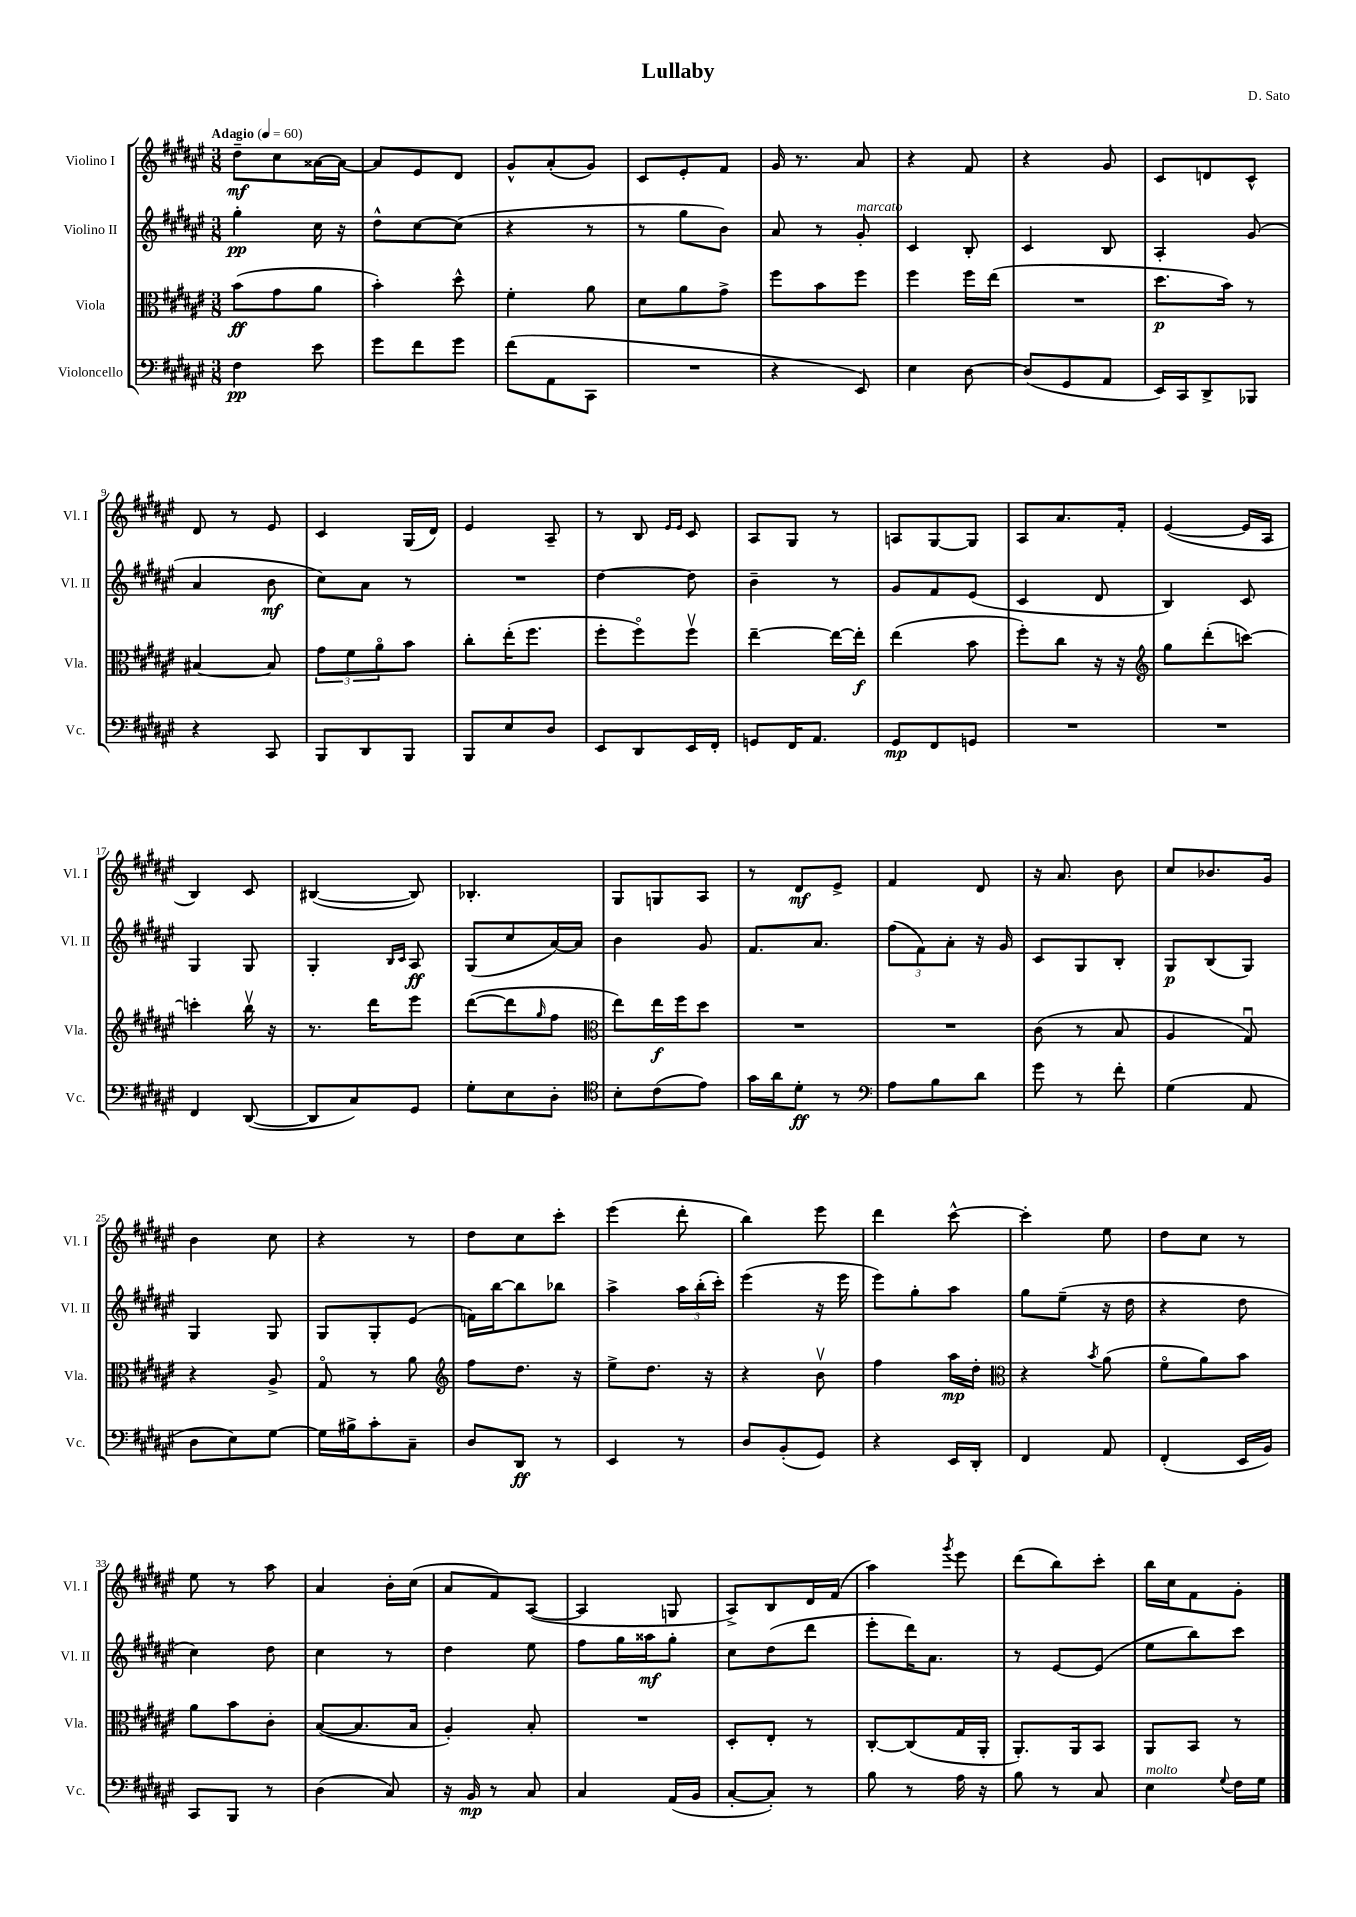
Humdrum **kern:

**kern	**kern	**kern	**kern
*staff4	*staff3	*staff2	*staff1
*clefF4	*clefC3	*clefG2	*clefG2
*k[f#c#g#d#a#e#]	*k[f#c#g#d#a#e#]	*k[f#c#g#d#a#e#]	*k[f#c#g#d#a#e#]
*M3/8	*M3/8	*M3/8	*M3/8
*MM60	*MM60	*MM60	*MM60
4F#\	(8b\L	4gg#'\	8dd#~\L
.	8g#\	.	8cc#\
8e#\	8a#\J	16cc#\	[16a##\L
.	.	16r	16a##\_JJ
=	=	=	=
8g#\L	4b'\)	8dd#^^\L	8a##/]L
8f#\	.	[8cc#\	8e#/
8g#\J	8dd#^^\	(8cc#\]J	8d#/J
=	=	=	=
(8f#\L	4f#'\	4r	8g#^^/L
8AA#\	.	.	(8a#'/
8CC#\J	8a#\	8r	8g#/J)
=	=	=	=
4.r	8d#\L	8r	8c#/L
.	8a#\	8gg#\L	8e#'/
.	8g#^\J	8b\J)	8f#/J
=	=	=	=
4r	8ff#\L	8a#/	16g#/
.	.	.	8.r
.	8b\	8r	.
8EE#/)	8ff#\J	8g#'/	8a#/
=	=	=	=
4E#\	4ff#\	4c#/	4r
[8D#\	16ff#\LL	8B'/	8f#/
.	(16ee#\JJ	.	.
=	=	=	=
(8D#/]L	4.r	4c#/	4r
8GG#/	.	.	.
8AA#/J	.	8B/	8g#/
=	=	=	=
16EE#/LL)	8.dd#\L	4A#'/	8c#/L
16CC#/J	.	.	.
8DD#^/	.	.	8d/
.	16b\Jk)	.	.
8BBB-/J	8r	(8g#/	8c#^^/J
=	=	=	=
4r	[4B#/	4a#/	8d#/
.	.	.	8r
8CC#/	8B#/]	8b\	8e#/
=	=	=	=
8BBB/L	12g#\L	8cc#\L)	4c#/
.	12f#\	.	.
8DD#/	.	8a#\J	.
.	12a#o\	.	.
8BBB/J	8b\J	8r	(16G#/LL
.	.	.	16d#/JJ)
=	=	=	=
8BBB/L	8cc#'\L	4.r	4e#/
8E#/	(16ee#'\K	.	.
.	8.ff#\J	.	.
8D#/J	.	.	8A#~/
=	=	=	=
8EE#/L	8ff#'\L	[4dd#\	8r
8DD#/	8ff#o\)	.	8B/
.	.	.	16qqe#/LL
.	.	.	16qqe#/JJ
16EE#/L	8ff#v\J	8dd#\]	8c#/
16FF#'/JJ	.	.	.
=	=	=	=
8GG/L	[4ee#~\	4b~\	8A#/L
16FF#/K	.	.	8G#/J
8.AA#/J	.	.	.
.	16ee#\_LL	8r	8r
.	16ee#'\]JJ	.	.
=	=	=	=
8GG#/L	(4ee#\	8g#/L	8A/L
8FF#/	.	8f#/	[8G#/
8GG/J	8b\	(8e#/J	8G#/]J
=	=	=	=
4.r	8ff#'\L)	4c#/	8A#/L
.	8cc#\J	.	8.a#/
.	16r	8d#/	.
.	16r	.	16f#'/Jk
=	=	=	=
*	*clefG2	*	*
4.r	8gg#\L	4B/)	([4e#/
.	(8ddd#'\	.	.
.	[8ccc\J)	8c#/	16e#/]LL
.	.	.	16A#/JJ
=	=	=	=
4FF#/	4ccc'\]	4G#/	4B/)
([8DD#/	16bbv\	8G#/	8c#/
.	16r	.	.
=	=	=	=
8DD#/]L	8.r	4G#'/	([4B#/
8C#/)	.	.	.
.	16ddd#\LK	.	.
.	.	16qqB/LL	.
.	.	16qqc#/JJ	.
8GG#/J	8eee#\J	8A#/	8B#/])
=	=	=	=
8G#'\L	([8ddd#\L	(8G#/L	4.B-'/
8E#\	8ddd#\]	8cc#/	.
.	16qqgg#/	.	.
8D#'\J	8ff#\J	[16a#/L)	.
.	.	16a#/]JJ	.
=	=	=	=
*clefC4	*clefC3	*	*
8B'\L	8ee#\L)	4b\	8G#/L
(8c#\	16ee#\L	.	8G/
.	16ff#\J	.	.
8e#\J)	8dd#\J	8g#/	8A#/J
=	=	=	=
16g#\LL	4.r	8.f#/L	8r
16a#\J	.	.	.
8d#'\J	.	.	8d#/L
.	.	8.a#/J	.
8r	.	.	8e#^/J
=	=	=	=
*clefF4	*	*	*
8A#\L	4.r	(12ff#\L	4f#/
.	.	12f#\)	.
8B\	.	.	.
.	.	12a#'\J	.
8d#\J	.	16r	8d#/
.	.	16g#/	.
=	=	=	=
8g#\	(8c#\	8c#/L	16r
.	.	.	8.a#/
8r	8r	8G#/	.
8f#'\	8B/	8B'/J	8b\
=	=	=	=
(4G#\	4A#/	8G#/L	8cc#/L
.	.	(8B/	8.b-/
8AA#/	8G#u/)	8G#/J)	.
.	.	.	16g#/Jk
=	=	=	=
8D#\L	4r	4G#/	4b\
8E#\)	.	.	.
[8G#\J	8A#^/	8G#/	8cc#\
=	=	=	=
16G#\]LL	8G#o/	8G#/L	4r
16B#^\J	.	.	.
8c#'\	8r	8G#'/	.
8C#~\J	8a#\	(8e#/J	8r
=	=	=	=
*	*clefG2	*	*
8D#/L	8ff#\L	16f\LL)	8dd#\L
.	.	[16bb\J	.
8DD#/J	8.dd#\J	8bb\]	8cc#\
8r	.	8bb-\J	8ccc#'\J
.	16r	.	.
=	=	=	=
4EE#/	8ee#^\L	4aa#^\	(4eee#\
.	8.dd#\J	.	.
8r	.	24aa#\LL	8ddd#'\
.	.	(24bb'\	.
.	16r	.	.
.	.	24ccc#'\JJ)	.
=	=	=	=
8D#/L	4r	(4eee#\	4bb\)
(8BB'/	.	.	.
8GG#/J)	8bv\	16r	8eee#\
.	.	16eee#\	.
=	=	=	=
4r	4ff#\	8eee#\L)	4ddd#\
.	.	8gg#'\	.
16EE#/LL	16aa#\LL	8aa#\J	[8ccc#^^\
16DD#'/JJ	16dd#'\JJ	.	.
=	=	=	=
*	*clefC3	*	*
4FF#/	4r	8gg#\L	4ccc#'\]
.	.	(8ee#~\J	.
.	8qb/	.	.
8AA#/	(8a#\	16r	8ee#\
.	.	16dd#\	.
=	=	=	=
(4FF#'/	8f#o\L	4r	8dd#\L
.	8a#\)	.	8cc#\J
16EE#/LL	8b\J	8dd#\	8r
16BB/JJ)	.	.	.
=	=	=	=
8CC#/L	8a#\L	4cc#\)	8ee#\
8BBB/J	8b\	.	8r
8r	8c#'\J	8dd#\	8aa#\
=	=	=	=
(4D#\	([8B/L	4cc#\	4a#/
.	8.B/]	.	.
8C#/)	.	8r	16b'\LL
.	16B/Jk	.	(16cc#\JJ
=	=	=	=
16r	4A#'/)	4dd#\	8a#/L
16BB/	.	.	.
8r	.	.	8f#/)
8C#/	8B'/	8ee#\	([8A#/J
=	=	=	=
4C#/	4.r	8ff#\L	4A#/]
.	.	16gg#\L	.
.	.	16aa##\J	.
(16AA#/LL	.	8gg#'\J	8G/
16BB/JJ	.	.	.
=	=	=	=
[8C#'/L	8D#'/L	8cc#\L	8A#^/L)
8C#'/]J)	8E#'/J	(8dd#\	8B/
8r	8r	8ddd#\J	16d#/L
.	.	.	(16f#/JJ
=	=	=	=
8B\	[8C#'/L	8eee#'\L	4aa#\)
8r	(8C#/]	16ddd#\K)	.
.	.	8.a#\J	.
.	.	.	8qggg#/
16A#\	16G#/L	.	8eee#\
16r	16AA#'/JJ	.	.
=	=	=	=
8B\	8.AA#'/L)	8r	(8ddd#\L
8r	.	[8e#/L	8bb\)
.	16AA#/k	.	.
8C#/	8BB/J	(8e#/]J	8ccc#'\J
=	=	=	=
4E#\	8AA#/L	8ee#\L	16bb\LL
.	.	.	16cc#\J
.	8BB/J	8bb\)	8f#\
8qqG#/	.	.	.
16F#\LL	8r	8ccc#\J	8g#'\J
16G#\JJ	.	.	.
==	==	==	==
*-	*-	*-	*-
